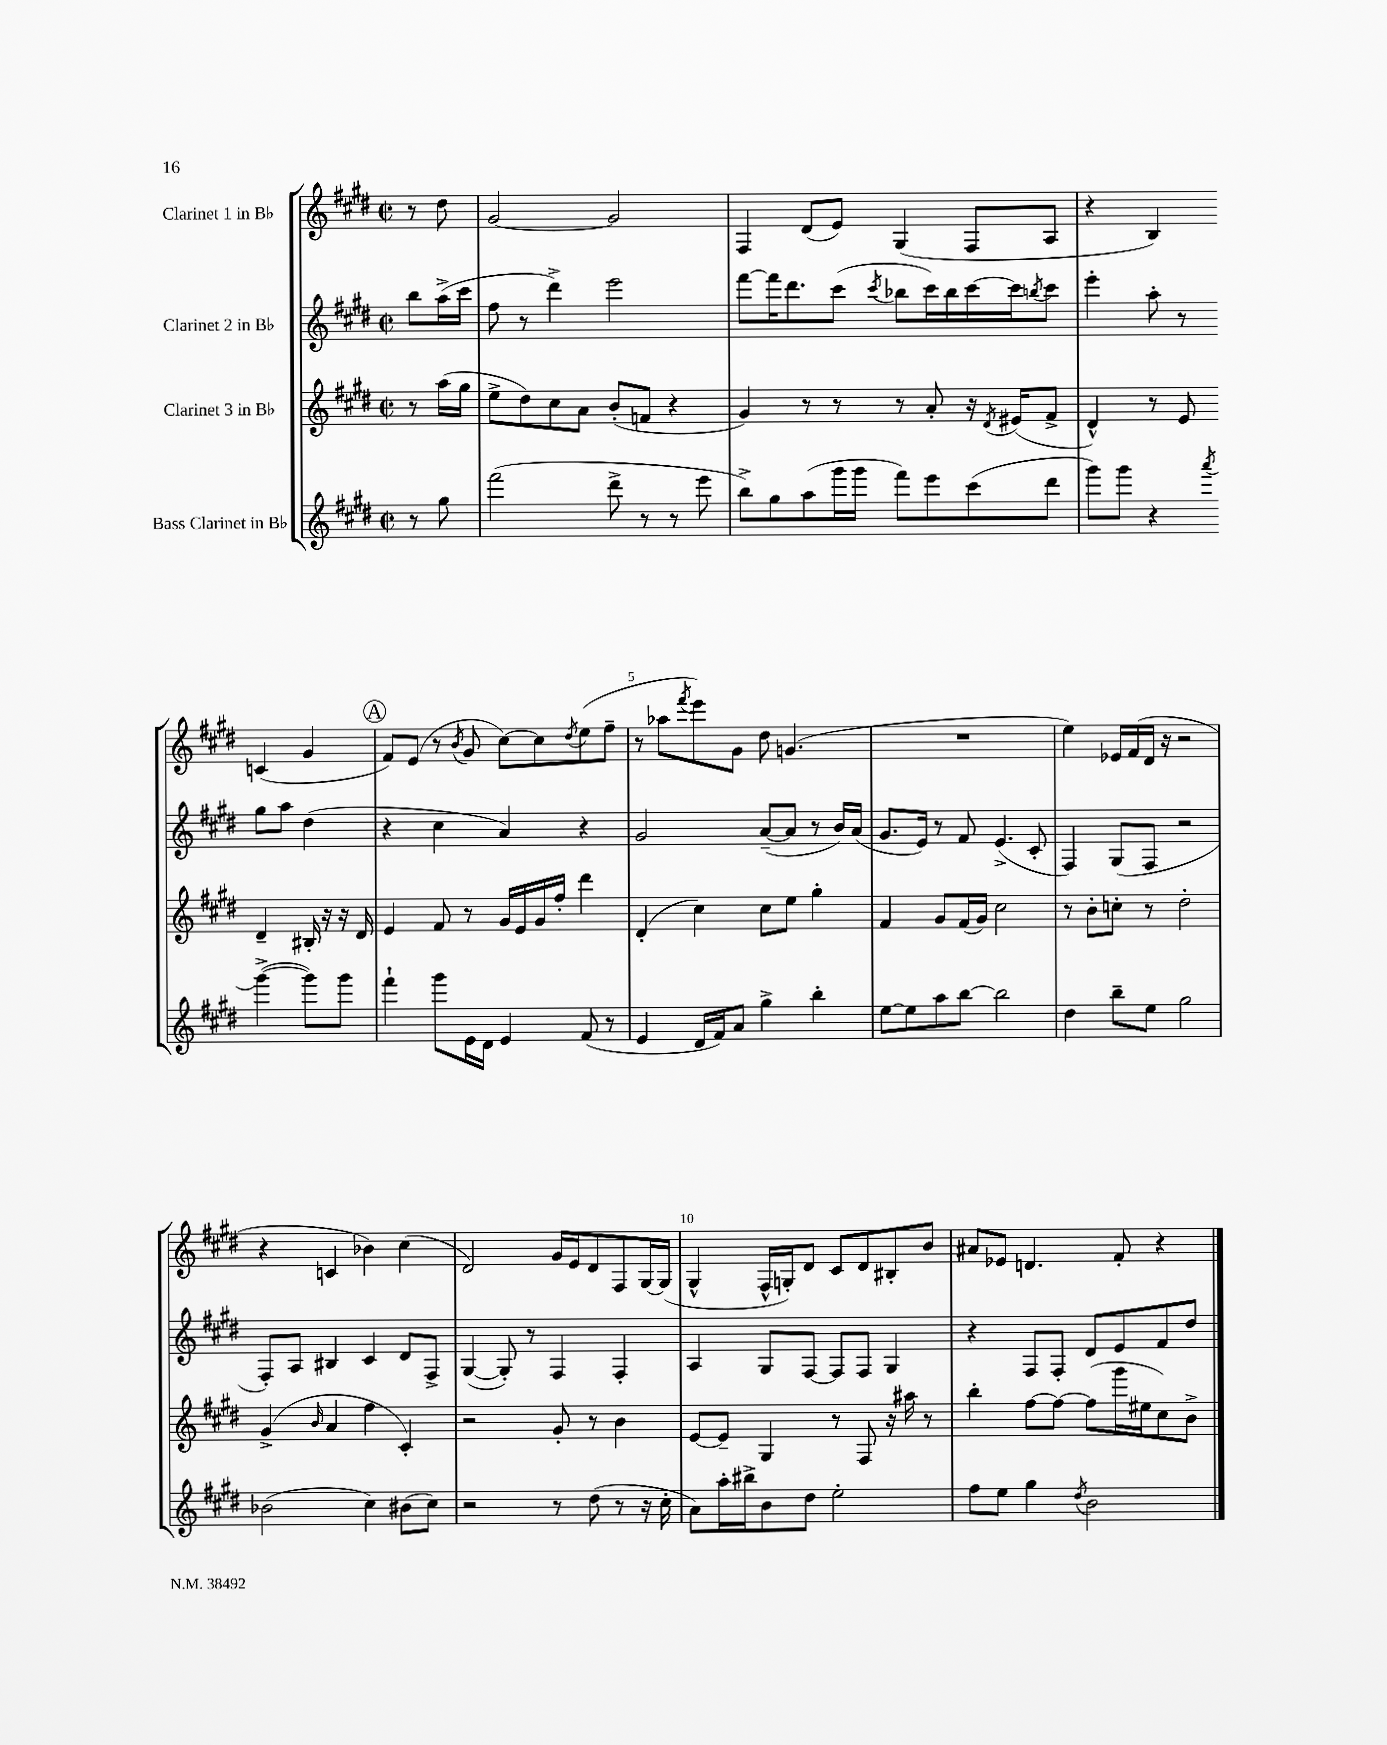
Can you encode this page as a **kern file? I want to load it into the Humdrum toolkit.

**kern	**kern	**kern	**kern
*staff4	*staff3	*staff2	*staff1
*clefG2	*clefG2	*clefG2	*clefG2
*k[f#c#g#d#]	*k[f#c#g#d#]	*k[f#c#g#d#]	*k[f#c#g#d#]
*M2/2	*M2/2	*M2/2	*M2/2
*met(c|)	*met(c|)	*met(c|)	*met(c|)
8r	8r	8bb	8r
8gg#	(16aa	(16aa^	8dd#
.	16gg#	16ccc#	.
=	=	=	=
(2fff#	8ee^	8ff#	[2g#
.	8dd#)	8r	.
.	8cc#	4ddd#^)	.
.	8a	.	.
8ddd#^	(8b'	2eee	2g#]
8r	8f	.	.
8r	4r	.	.
8eee	.	.	.
=	=	=	=
8bb^)	4g#)	[8fff#	4F#
8gg#	.	16fff#]	.
.	.	8.ddd#	.
(8aa	8r	.	(8d#
16ggg#	8r	(8ccc#	8e)
16ggg#	.	.	.
.	.	8qccc#	.
8fff#)	8r	8bb-	(4G#
8eee	8a'	16ccc#)	.
.	.	16bb-	.
(8ccc#	16r	[16ccc#	8F#
.	8qd#	.	.
.	(16e#	16ccc#]	.
.	.	8qbb	.
8ddd#	8f#^	8ccc#	8A
=	=	=	=
8ggg#)	4d#^^)	4eee'	4r
8ggg#	.	.	.
4r	8r	8aa'	4B)
.	8e	8r	.
8qaaa	.	.	.
([4ggg#^	4d#~	8gg#	(4c
.	.	8aa	.
8ggg#])	16B#'	(4dd#	4g#
.	16r	.	.
8ggg#	16r	.	.
.	16d#	.	.
=	=	=	=
4fff#`	4e	4r	8f#)
.	.	.	(8e
8ggg#	8f#	4cc#	8r
.	.	.	8qb
16e	8r	.	8g#
16d#	.	.	.
4e	16g#	4a)	[8cc#)
.	16e	.	.
.	16g#	.	8cc#]
.	16ff#'	.	.
.	.	.	8qdd#
(8f#	4ddd#	4r	(8ee
8r	.	.	8ff#~
=	=	=	=
4e	(4d#'	2g#	8r
.	.	.	8aa-
.	.	.	8qfff#
16d#	4cc#)	.	8eee)
16f#)	.	.	.
8a	.	.	8g#
4gg#^	8cc#	([8a~	8dd#
.	8ee	8a]	(4.g
4bb'	4gg#'	8r	.
.	.	16b)	.
.	.	(16a	.
=	=	=	=
[8ee	4f#	8.g#	1r
8ee]	.	.	.
.	.	16e)	.
8aa	8g#	8r	.
[8bb	(16f#	8f#	.
.	16g#)	.	.
2bb]	2cc#	(4.e^	.
.	.	8c#'	.
=	=	=	=
4dd#	8r	4F#)	4ee)
.	8b'	.	.
8bb~	8cc'	(8G#	16e-
.	.	.	(16f#
8ee	8r	8F#	16d#
.	.	.	16r
2gg#	2dd#'	2r	2r
=	=	=	=
(2b-	(4g#^	8F#')	4r
.	.	8A	.
.	16qqb	.	.
.	4a	4B#	4c
4cc#)	4ff#	4c#	4b-)
(8b#	4c#')	8d#	(4cc#
8cc#)	.	8F#^	.
=	=	=	=
2r	2r	([4G#	2d#)
.	.	8G#'])	.
.	.	8r	.
8r	8g#'	4F#	16g#
.	.	.	16e
(8dd#	8r	.	8d#
8r	4b	4F#'	8F#
16r	.	.	[16G#
16cc#'	.	.	(16G#]
=	=	=	=
8a)	[8e	4A	4G#^^
16aa'	8e~]	.	.
16bb#^	.	.	.
8b	4G#	8G#	16F#^^
.	.	.	16G')
8dd#	.	[8F#	8d#
2ee'	8r	8F#]	8c#
.	8F#	8F#	8d#
.	16r	4G#	8B#'
.	16aa#	.	.
.	8r	.	8b
=	=	=	=
8ff#	4bb'	4r	8a#
8ee	.	.	8e-
4gg#	[8ff#	8F#	4.d
.	8ff#_	8F#'	.
8qdd#	.	.	.
2b	(8ff#]	8d#	.
.	16ggg#	8e	8f#'
.	16ee#	.	.
.	8cc#)	8f#	4r
.	8b^	8dd#	.
==	==	==	==
*-	*-	*-	*-
